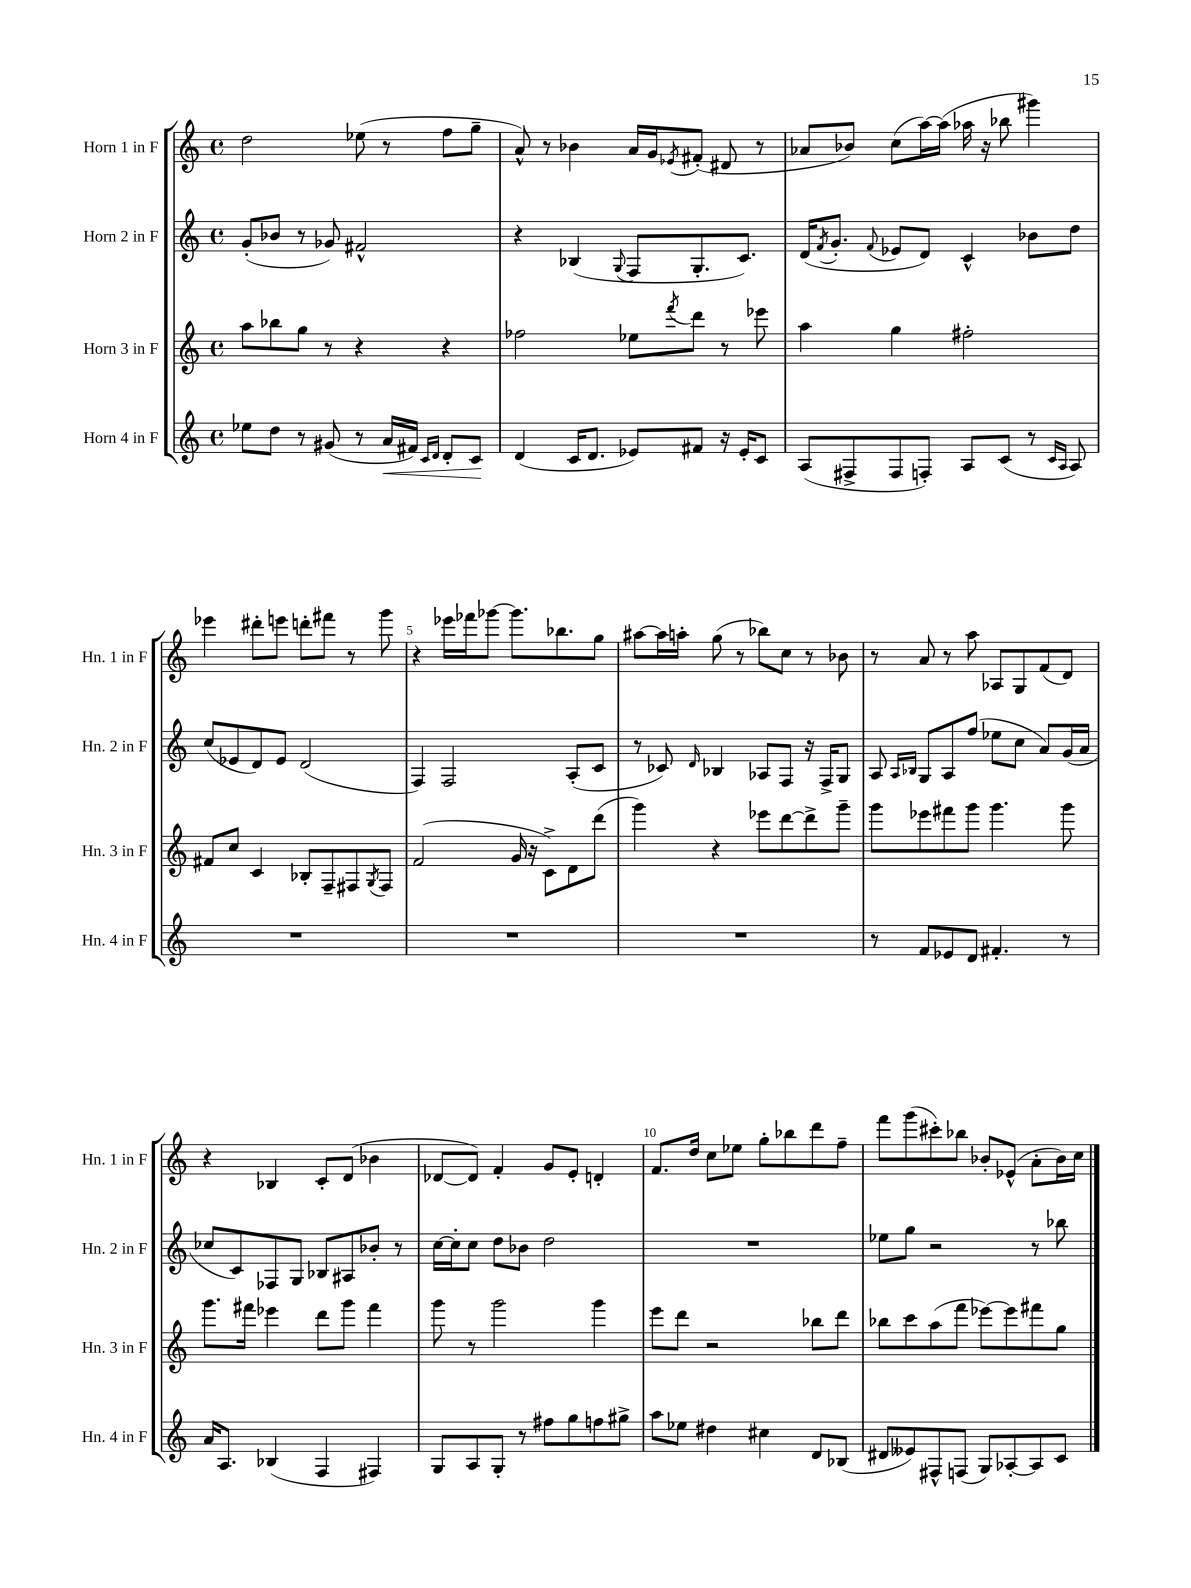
<<
\new StaffGroup <<
\new Staff = "s0" \with { instrumentName = "Horn 1 in F" shortInstrumentName = "Hn. 1 in F" } {
    \clef treble \key c \major \defaultTimeSignature \time 4/4
    d''2 ees''8( r8 f''8 g''8-- |
    a'8-^) r8 bes'4 a'16 g'16 \acciaccatura { ees'8 } fis'8-.( dis'8 r8 |
    aes'8 bes'8) c''8( a''16~) a''16( aes''16 r16 bes''8 gis'''4) |
    ees'''4 dis'''8-. e'''8 d'''8-. fis'''8 r8 g'''8 |
    r4 ees'''16 fes'''16 ges'''8~ ges'''8. bes''8. g''8 |
    ais''8~ ais''16 a''16-. g''8( r8 bes''8) c''8 r8 bes'8 |
    r8 a'8 r8 a''8 aes8 g8 f'8( d'8) |
    r4 bes4 c'8-. d'8( bes'4 |
    des'8~ des'8) f'4-. g'8 e'8-. d'4-. |
    f'8. d''16 c''8 ees''8 g''8-. bes''8 d'''8 f''8-- |
    f'''8 g'''8( cis'''8-.) bes''8 bes'8-. ees'8-^( a'8-. bes'16) c''16 \bar "|." |
}
\new Staff = "s1" \with { instrumentName = "Horn 2 in F" shortInstrumentName = "Hn. 2 in F" } {
    \clef treble \key c \major \defaultTimeSignature \time 4/4
    g'8-.( bes'8 r8 ges'8) fis'2-^ |
    r4 bes4( \appoggiatura { g8 } f8 g8.-. c'8.) |
    d'16( \acciaccatura { f'8 } g'8.-. \appoggiatura { f'8 } ees'8 d'8) c'4-^ bes'8 d''8 |
    c''8( ees'8 d'8) ees'8 d'2( |
    f4) f2 a8-.( c'8 |
    r8 ces'8) \grace { d'16 } bes4 aes8 f8 r16 f16-> g8 |
    a8 \grace { a16 bes16 } g8 a8 f''8( ees''8 c''8 a'8) g'16( a'16 |
    ces''8 c'8) fes8 g8 bes8 ais8 bes'8-. r8 |
    c''16~ c''16-. c''8 d''8 bes'8 d''2 |
    R1 |
    ees''8 g''8 r2 r8 bes''8 \bar "|." |
}
\new Staff = "s2" \with { instrumentName = "Horn 3 in F" shortInstrumentName = "Hn. 3 in F" } {
    \clef treble \key c \major \defaultTimeSignature \time 4/4
    a''8 bes''8 g''8 r8 r4 r4 |
    fes''2 ees''8 \acciaccatura { f'''8 } d'''8 r8 ees'''8 |
    a''4 g''4 fis''2-. |
    fis'8 c''8 c'4 bes8-. f8-- fis8 \acciaccatura { g8 } fis8 |
    f'2( g'16 r16 c'8->) d'8 d'''8( |
    g'''4) r4 ees'''8 d'''8~ d'''8-> g'''8-- |
    g'''8 ees'''8 fis'''8 g'''8 g'''4. g'''8 |
    g'''8. fis'''16 ees'''4 d'''8 g'''8 fis'''4 |
    g'''8 r8 g'''2 g'''4 |
    e'''8 d'''8 r2 bes''8 d'''8 |
    bes''8 c'''8 a''8( f'''8 ees'''8~) ees'''8 fis'''8 g''8 \bar "|." |
}
\new Staff = "s3" \with { instrumentName = "Horn 4 in F" shortInstrumentName = "Hn. 4 in F" } {
    \clef treble \key c \major \defaultTimeSignature \time 4/4
    ees''8 d''8 r8 gis'8( r8 a'16\< fis'16) \grace { c'16 d'16 } d'8-. c'8\! |
    d'4( c'16 d'8. ees'8) fis'8 r16 ees'16-. c'8 |
    a8( fis8-> fis8 f8-.) a8 c'8( r8 \grace { c'16 a16 } a8) |
    R1 |
    R1 |
    R1 |
    r8 f'8 ees'8 d'8 fis'4.-. r8 |
    a'16 a8. bes4( f4 fis4) |
    g8 a8 g8-. r8 fis''8 g''8 f''8 gis''8-> |
    a''8 ees''8 dis''4 cis''4 d'8 bes8( |
    dis'8 eeses'8) fis8-^ f8( g8) aes8~-. aes8 c'8 \bar "|." |
}
>>
>>
\layout { \context { \Score \override BarNumber.break-visibility = ##(#f #t #t) barNumberVisibility = #(every-nth-bar-number-visible 5) } }
